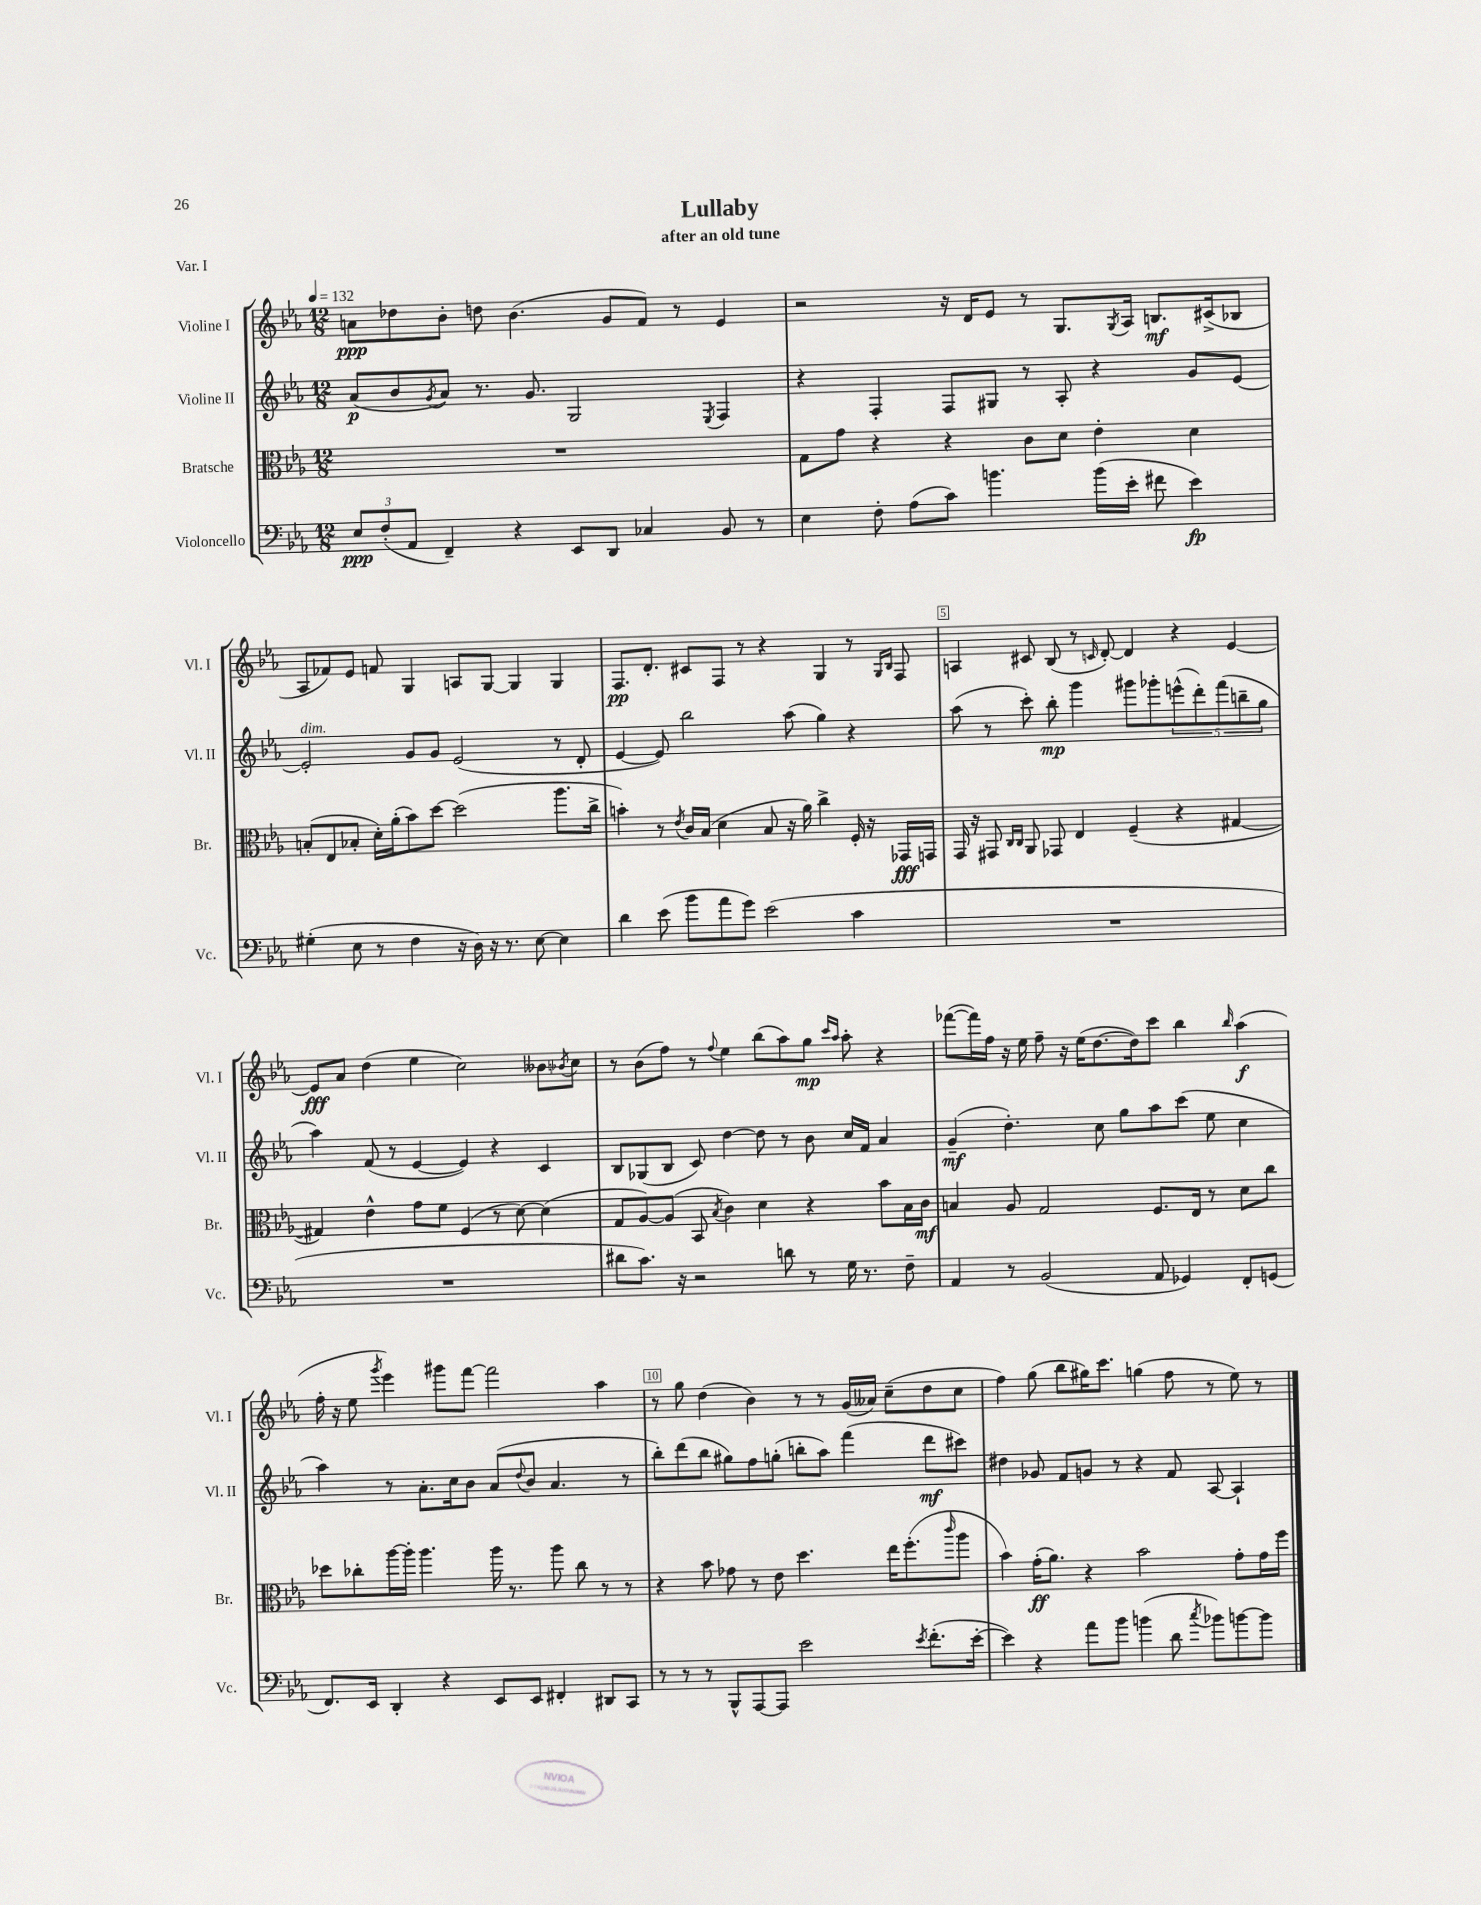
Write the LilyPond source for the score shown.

\header { title = "Lullaby" subtitle = "after an old tune" piece = "Var. I" }
<<
\new StaffGroup <<
\new Staff = "s0" \with { instrumentName = "Violine I" shortInstrumentName = "Vl. I" } {
    \clef treble \key ees \major \numericTimeSignature \time 12/8 \tempo 4 = 132
    a'8\ppp des''8 bes'8-. d''8 bes'4.( g'8 f'8) r8 ees'4 |
    r2 r16 d'16 ees'8 r8 g8. \acciaccatura { g8 } aes16 b8.\mf cis'16->( bes8 |
    aes8 fes'8) ees'8 f'8 g4 a8 g8~ g4 g4 |
    f8.\pp d'8.-. cis'8 f8 r8 r4 g4 r8 \grace { g16 bes16 } f8 |
    a4 cis'8 bes8( r8 \grace { c'16 } d'8~-.) d'4 r4 ees'4~ |
    ees'8\fff aes'8 d''4( ees''4 c''2) beses'8 \acciaccatura { bes'8 } c''8 |
    r8 bes'8( f''8) r8 \appoggiatura { f''8 } ees''4 bes''8( aes''8) g''8\mp \grace { c'''16 aes''16 } aes''8-. r4 |
    fes'''8~( fes'''16) f''16 r16 ees''16 f''8-- r16 ees''16( d''8.~ d''16) c'''8 bes''4 \grace { bes''16 } aes''4\f( |
    f''16-. r16 ees''8 \acciaccatura { g'''8 } ees'''4) gis'''8 f'''8~ f'''2 aes''4 |
    r8 g''8 d''4( bes'4) r8 r8 g'16( aeses'16) c''8--( d''8 c''8 |
    f''4) g''8( bes''8 gis''16) c'''8. g''4( f''8 r8 ees''8) r8 \bar "|." |
}
\new Staff = "s1" \with { instrumentName = "Violine II" shortInstrumentName = "Vl. II" } {
    \clef treble \key ees \major \numericTimeSignature \time 12/8
    aes'8\p( bes'8 \acciaccatura { g'8 } aes'8) r8. g'8. g2 \acciaccatura { ees8 } f4 |
    r4 f4-. f8 gis8 r8 aes8-. r4 g'8 ees'8~ |
    ees'2-.^\markup { \italic "dim." } g'8 g'8 ees'2( r8 d'8-. |
    ees'4~ ees'8) bes''2 aes''8( g''4) r4 |
    aes''8( r8 c'''8-.) bes''8-.\mp g'''4 gis'''8 ges'''8-. \tuplet 5/4 { e'''8-^( d'''8-.) f'''8( b''8-- g''8 } |
    aes''4) f'8( r8 ees'4~ ees'4) r4 c'4 |
    bes8 ges8( bes8 c'8) d''4~ d''8 r8 bes'8 c''16 f'16 aes'4 |
    g'4--\mf( d''4.-.) c''8 g''8 aes''8 c'''8( ees''8 c''4 |
    aes''4) r8 aes'8.-. c''16 bes'8 aes'8( \appoggiatura { d''8 } bes'8 aes'4. r8 |
    bes''8-.) d'''8( bes''8 gis''8) f''8 g''8-.( b''8-. aes''8) f'''4( d'''8\mf cis'''8) |
    dis''4 ges'8 f'8 g'8 r8 r4 f'8 aes8~ aes4-! \bar "|." |
}
\new Staff = "s2" \with { instrumentName = "Bratsche" shortInstrumentName = "Br." } {
    \clef alto \key ees \major \numericTimeSignature \time 12/8
    R1. |
    g8 g'8 r4 r4 c'8 d'8 ees'4-. d'4 |
    b8-.( ees8 bes8-. d'16-.) aes'16-.( bes'8) d''8~ d''2( aes''8. c''16-> |
    b'4-.) r8 \acciaccatura { ees'8 } c'16 bes16( d'4 bes8 r16 aes'16) c''4-> f16-. r16 ges,16\fff g,16 |
    g,16 r16 gis,8 \grace { c16 c16 } aes,8 ges,8 ees4 f4--( r4 gis4~ |
    gis4) ees'4-^ g'8 f'8 f4( r8 d'8~) d'4( |
    g8 aes8~) aes8( bes,8 \acciaccatura { bes8 } c'4) d'4 r4 bes'8 bes16 c'16\mf |
    b4 aes8 g2 f8. ees16 r8 d'8 c''8 |
    des''8 ces''8-. aes''16~ aes''16-. aes''4. aes''16 r8. aes''8 ces''8 r8 r8 |
    r4 bes'8 ges'8 r8 ees'8 d''4. ees''16 f''8.-.( \grace { c'''16 } aes''8 |
    bes'4) g'16-.\ff( aes'8.) r4 bes'2 g'8-. g'16 f''16 \bar "|." |
}
\new Staff = "s3" \with { instrumentName = "Violoncello" shortInstrumentName = "Vc." } {
    \clef bass \key ees \major \numericTimeSignature \time 12/8
    \tuplet 3/2 { ees8\ppp f8-.( aes,8 } f,4--) r4 ees,8 d,8 ces4 bes,8 r8 |
    ees4 f8-. aes8( c'8) b'4. b'16( ees'16-. fis'8 ees'4\fp) |
    gis4-.( ees8 r8 f4 r16 d16) r16 r8. ees8~ ees4 |
    d'4 ees'8( bes'8 aes'8 g'8) ees'2( c'4 |
    R1. |
    R1. |
    dis'8 c'8.) r16 r2 d'8 r8 g16 r8. f8-- |
    aes,4 r8 bes,2( aes,8 ges,4) f,8-. g,8( |
    f,8.) ees,16 d,4-. r4 ees,8 ees,8 fis,4-. dis,8 c,8 |
    r8 r8 r8 bes,,8-^ aes,,8~ aes,,8 ees'2 \acciaccatura { ees'8 } f'8.-.( ees'16~-. |
    ees'4) r4 aes'8 bes'8 b'4( d'8 \acciaccatura { c''8 } bes'8) b'8~ b'8 \bar "|." |
}
>>
>>
\layout { \context { \Score \override BarNumber.break-visibility = ##(#f #t #t) barNumberVisibility = #(every-nth-bar-number-visible 5) \override BarNumber.stencil = #(make-stencil-boxer 0.1 0.3 ly:text-interface::print) } }
